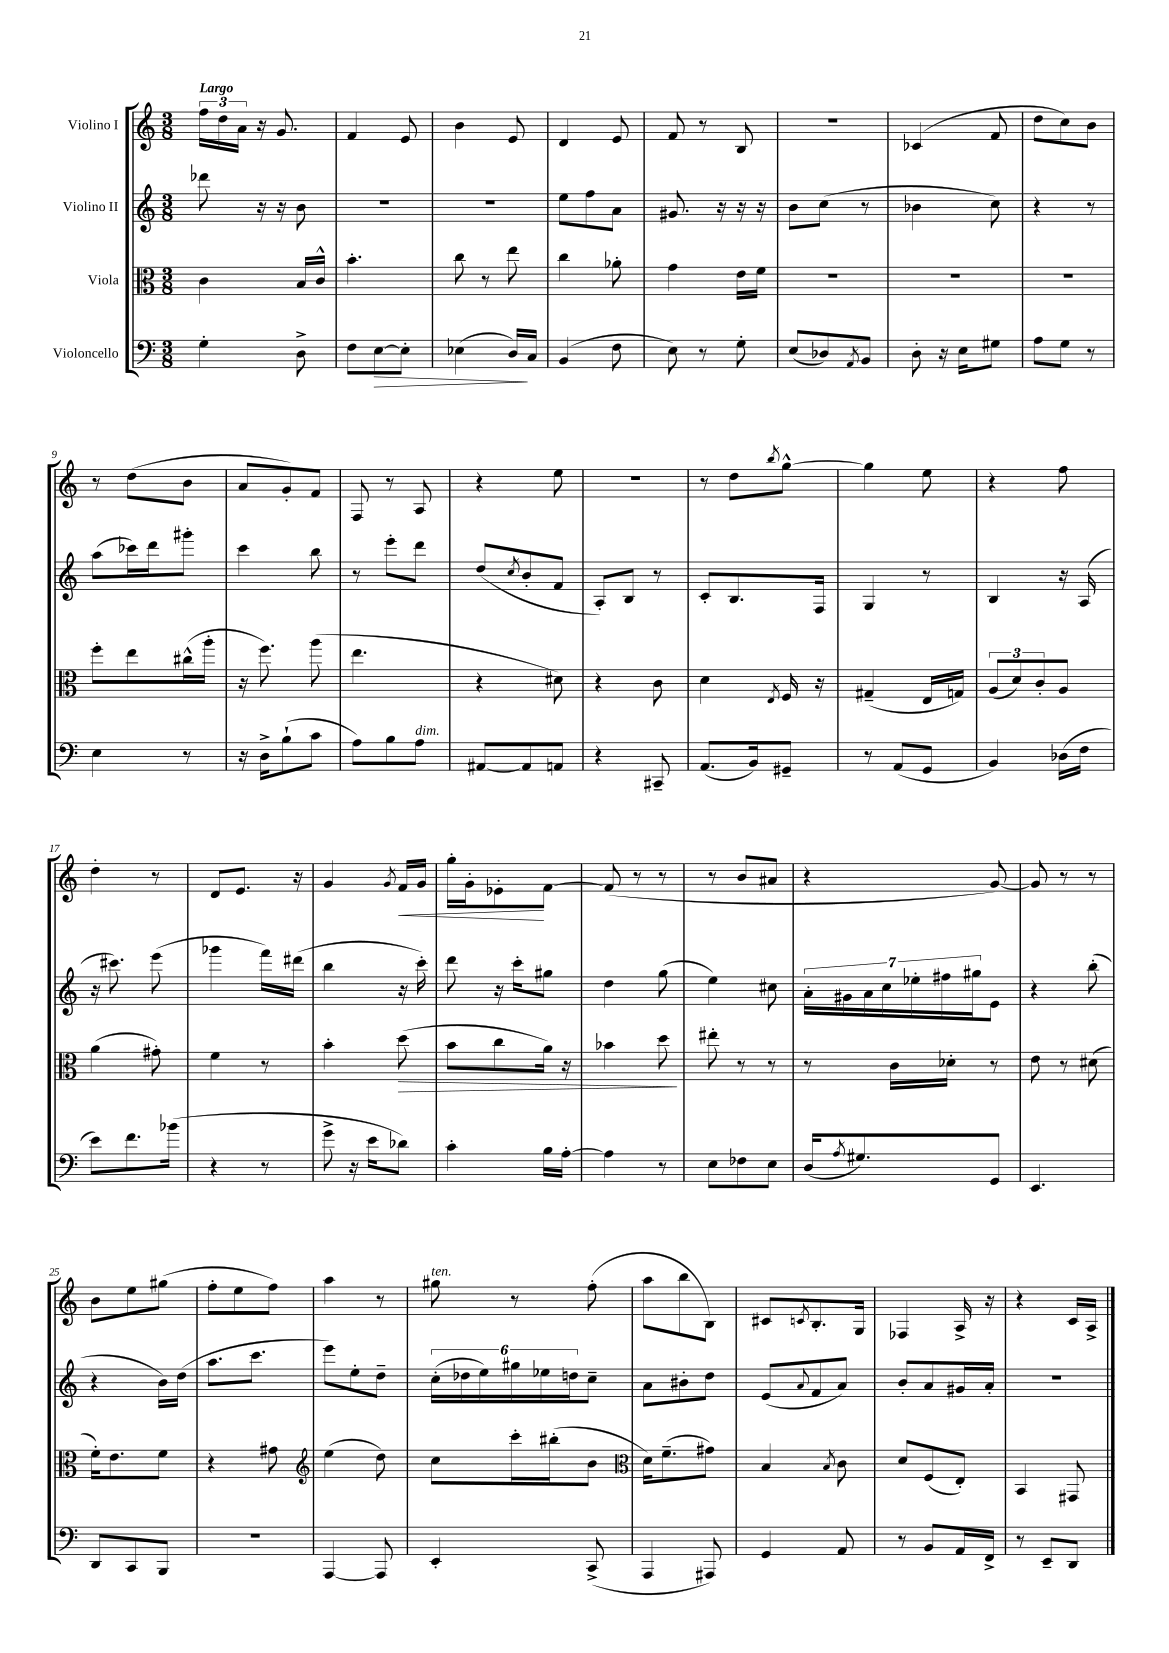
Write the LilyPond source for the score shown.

<<
\new StaffGroup <<
\new Staff = "s0" \with { instrumentName = "Violino I" } {
    \clef treble \key c \major \numericTimeSignature \time 3/8 \tempo "Largo"
    \tuplet 3/2 { f''16 d''16 a'16 } r16 g'8. |
    f'4 e'8 |
    b'4 e'8 |
    d'4 e'8 |
    f'8 r8 b8 |
    R4. |
    ces'4( f'8 |
    d''8 c''8) b'8 |
    r8 d''8( b'8 |
    a'8 g'8-.) f'8 |
    f8 r8 a8 |
    r4 e''8 |
    R4. |
    r8 d''8 \acciaccatura { b''8 } g''8~-^ |
    g''4 e''8 |
    r4 f''8 |
    d''4-. r8 |
    d'8 e'8. r16 |
    g'4 \acciaccatura { g'8 } f'16\< g'16 |
    g''16-. g'16-. ees'8-.\! f'8~ |
    f'8( r8 r8 |
    r8 b'8 ais'8 |
    r4 g'8~) |
    g'8 r8 r8 |
    b'8 e''8 gis''8( |
    f''8-. e''8 f''8) |
    a''4 r8 |
    gis''8^\markup { \italic "ten." } r8 f''8-.( |
    a''8 b''8 b8) |
    cis'8 \acciaccatura { c'8 } b8.-. g16 |
    fes4 a16-> r16 |
    r4 c'16 a16-> \bar "|." |
}
\new Staff = "s1" \with { instrumentName = "Violino II" } {
    \clef treble \key c \major \numericTimeSignature \time 3/8
    des'''8 r16 r16 b'8 |
    R4. |
    R4. |
    e''8 f''8 a'8 |
    gis'8. r16 r16 r16 |
    b'8 c''8( r8 |
    bes'4 c''8) |
    r4 r8 |
    a''8( ces'''16) d'''16 gis'''8-. |
    c'''4 b''8 |
    r8 e'''8-. d'''8 |
    d''8( \acciaccatura { c''8 } b'8-. f'8 |
    a8-.) b8 r8 |
    c'8-. b8. f16 |
    g4 r8 |
    b4 r16 a16( |
    r16 cis'''8.) e'''8( |
    ges'''4 f'''16) dis'''16( |
    b''4 r16 c'''16-.) |
    d'''8 r16 c'''16-. gis''8 |
    d''4 g''8( |
    e''4) cis''8 |
    \tuplet 7/4 { a'16-. gis'16 a'16 c''16 ees''16-. fis''16 gis''16 } e'8 |
    r4 b''8-.( |
    r4 b'16) d''16( |
    a''8. c'''8. |
    e'''8) e''8-. d''8-- |
    \tuplet 6/4 { c''16-.( des''16 e''16) gis''16 ees''16 d''16 } c''8-- |
    a'8 bis'8-. d''8 |
    e'8( \appoggiatura { a'8 } f'8 a'8) |
    b'8-. a'8 gis'16 a'16-. |
    R4. \bar "|." |
}
\new Staff = "s2" \with { instrumentName = "Viola" } {
    \clef alto \key c \major \numericTimeSignature \time 3/8
    c'4 b16 c'16-^ |
    b'4.-. |
    c''8 r8 e''8 |
    c''4 aes'8-. |
    g'4 e'16 f'16 |
    R4. |
    R4. |
    R4. |
    f''8-. e''8 cis''16-^( a''16-. |
    r16 f''8.) a''8( |
    e''4. |
    r4 dis'8) |
    r4 c'8 |
    d'4 \acciaccatura { e8 } f16 r16 |
    gis4--( e16 g16) |
    \tuplet 3/2 { a8( d'8) c'8-. } a8 |
    a'4( gis'8-.) |
    f'4 r8 |
    b'4-. d''8\>( |
    b'8 c''8 a'16) r16 |
    bes'4 d''8\! |
    eis''8-. r8 r8 |
    r8 c'16 des'16-. r8 |
    e'8 r8 dis'8( |
    f'16-.) e'8. f'8 |
    r4 gis'8 |
    \clef treble e''4( d''8) |
    c''8 c'''16-. bis''16-.( b'8 |
    \clef alto d'16) f'8.--( gis'8) |
    b4 \acciaccatura { b8 } c'8 |
    d'8 f8( e8-.) |
    b,4 gis,8 \bar "|." |
}
\new Staff = "s3" \with { instrumentName = "Violoncello" } {
    \clef bass \key c \major \numericTimeSignature \time 3/8
    g4-. d8-> |
    f8 e8~\> e8-. |
    ees4( d16\!) c16 |
    b,4( f8 |
    e8) r8 g8-. |
    e8( des8) \acciaccatura { a,8 } b,8 |
    d8-. r16 e16 gis8 |
    a8 g8 r8 |
    e4 r8 |
    r16 d16-> b8-!( c'8 |
    a8) b8 a8^\markup { \italic "dim." } |
    ais,8~ ais,8 a,8 |
    r4 cis,8-- |
    a,8.( b,16) gis,8-- |
    r8 a,8( g,8 |
    b,4) des16( f16 |
    e'8) f'8. bes'16( |
    r4 r8 |
    g'8-> r16 e'16 des'8) |
    c'4-. b16 a16~-. |
    a4 r8 |
    e8 fes8 e8 |
    d16( \acciaccatura { a8 } gis8.) g,8 |
    e,4. |
    d,8 c,8 b,,8 |
    R4. |
    a,,4~ a,,8 |
    e,4-. c,8->( |
    a,,4 ais,,8) |
    g,4 a,8 |
    r8 b,8 a,16 f,16-> |
    r8 e,8-- d,8 \bar "|." |
}
>>
>>
